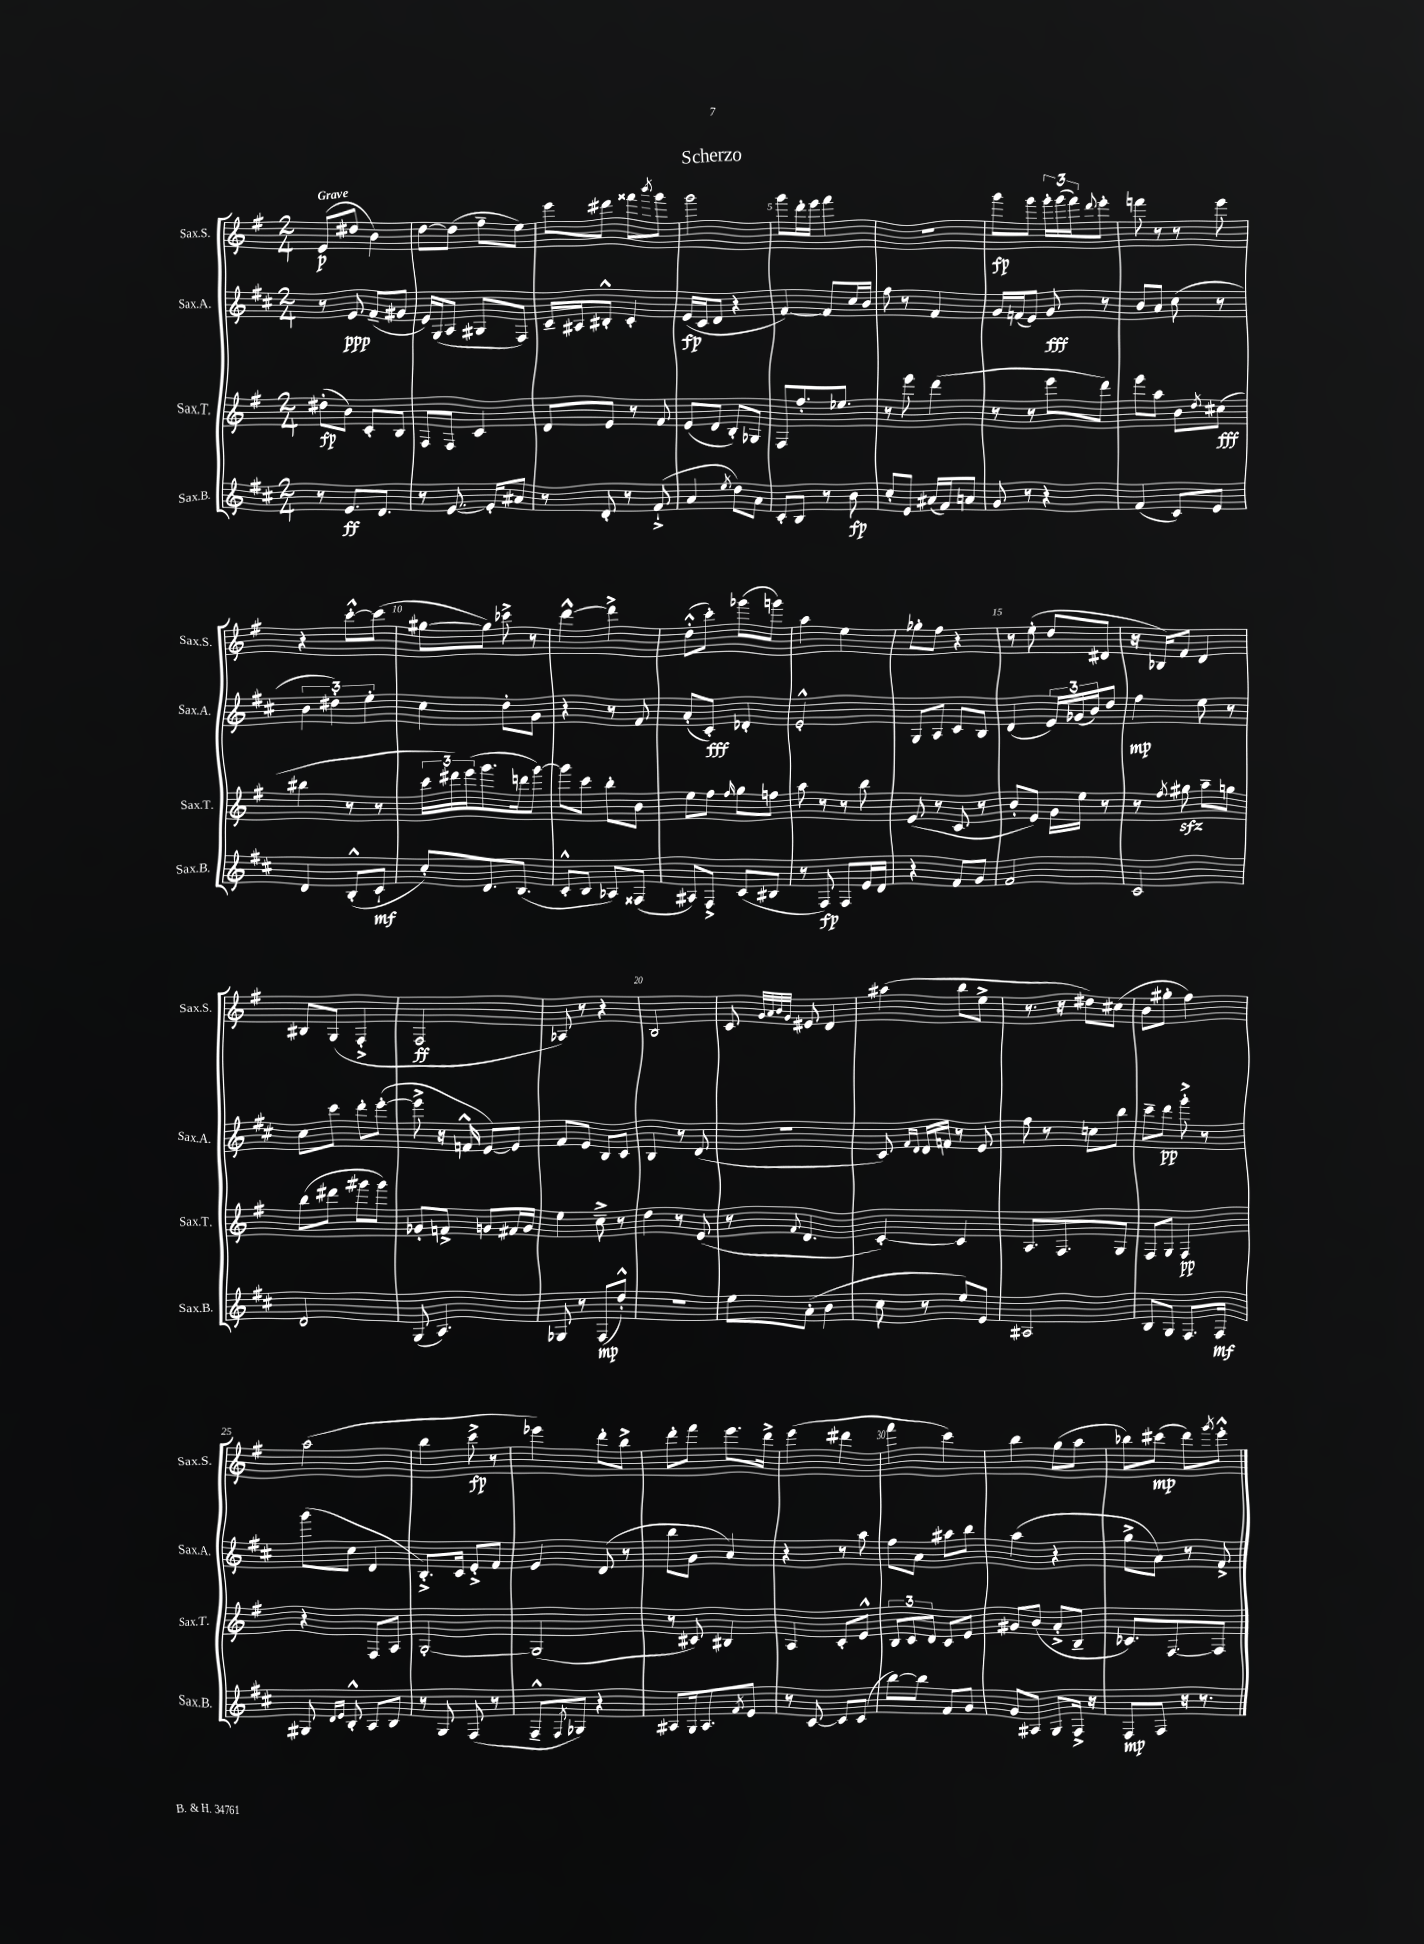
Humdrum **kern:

**kern	**kern	**kern	**kern
*staff4	*staff3	*staff2	*staff1
*clefG2	*clefG2	*clefG2	*clefG2
*k[f#c#]	*k[f#]	*k[f#c#]	*k[f#]
*M2/4	*M2/4	*M2/4	*M2/4
8r	(8dd#'	8r	(8e
8.e	8b)	8e	8dd#
.	8c'	(8f#~	4b)
8.d	.	.	.
.	8B	8g#	.
=	=	=	=
8r	8F#	16e)	[8dd
.	.	(16G	.
[8.e	8F#	8A	(8dd]
.	4c	8G#	8ff#~
16e']	.	.	.
8a#	.	8F#)	8ee)
=	=	=	=
8r	8d	16c#~	8eee
.	.	16A#	.
8d'	8e	8B#'^^	8ddd#
8r	8r	4c#'	8fff##
.	.	.	8qbbb
(8f#`^	8f#	.	8ggg
=	=	=	=
4a	(8e	(16e	2ggg
.	.	16c#	.
.	8d	8d	.
8qee	.	.	.
8dd)	8B')	4r	.
8a	8G-	.	.
=	=	=	=
8c#'	8F#	[4f#)	8ggg
8B	8.ff#'	.	16ddd'
.	.	.	16eee
8r	.	8f#]	4fff#
.	8.ee-	.	.
8b	.	16cc#	.
.	.	16b	.
=	=	=	=
8cc#'	8r	8ff#	2r
8e	8eee	8r	.
(16a#	(4ddd	4f#	.
16f#)	.	.	.
8a	.	.	.
=	=	=	=
8g	8r	16g	8ggg
.	.	(16f	.
8r	8r	8e)	8ggg
4r	8eee	8g	24ggg'
.	.	.	(24ggg
.	.	.	24fff#)
.	.	.	8qqddd
.	8ddd)	8r	8eee'
=	=	=	=
(4f#	8eee	8b	8fff
.	8aa	8a	8r
8c#)	8b	(8cc#	8r
.	8qdd	.	.
8e	(8cc#	8r	8eee
=	=	=	=
4d	4bb#	6b	4r
.	.	6dd#')	.
(8B'^^	8r	.	[8ccc'^^
.	.	6ee'	.
8c#`	8r	.	(8ccc]
=	=	=	=
8cc#')	24ccc	4cc#	[8gg#
.	24ddd#)	.	.
.	(24eee	.	.
8.d	8.ggg	.	8gg#])
.	.	8dd'	8ccc-^
(8.B	16ddd	.	.
.	[8ggg)	8g	8r
=	=	=	=
8c#'^^	8ggg]	4r	[4ddd^^
8B	8ccc	.	.
8A-)	8bb'	8r	4ddd^]
(8F##	8b	8f#	.
=	=	=	=
8A#)	8ee	(8a'	(8dd'^^
8F#^	8ff#	8c#')	8ccc')
.	16qqff#	.	.
(8c#	8gg	4d-'	(8ggg-
8B#	8ff	.	8ggg)
=	=	=	=
8r	8aa	2e'^^	4aa
8F#)	8r	.	.
8F#	8r	.	4ee
16e	8bb	.	.
16d	.	.	.
=	=	=	=
4r	(8e	8G	8gg-'
.	8r	8A	8ff#
8f#	8c	8c#	4r
8g	8r	8B	.
=	=	=	=
2f#	8b'	(4d	8r
.	8e)	.	(8ee'
.	16g	24e)	8dd
.	.	(24g-	.
.	16ee	.	.
.	.	24b)	.
.	8r	8dd	8d#
=	=	=	=
2c#	8r	4ff#	16r
.	.	.	16B-)
.	8qff#	.	.
.	8gg#	.	8f#
.	8aa~	8ee	4d
.	8gg	8r	.
=	=	=	=
2d	(8bb	8cc#	8B#
.	8ddd#	8ccc#	(8G
.	8ggg#	8ddd'	4F#'^
.	8ggg#)	([8eee'	.
=	=	=	=
(8G	8g-'	8eee^]	2F#
4.A)	8f^	16r	.
.	.	16f^^	.
.	8g	[8e)	.
.	16f#	8e]	.
.	16g	.	.
=	=	=	=
8G-	4ee	8f#	8A-)
8r	.	8e	8r
(8F#	8cc~^	8B	4r
8dd'^^)	8r	8c#	.
=	=	=	=
2r	4dd	4B	2B
.	8r	8r	.
.	(8e	(8d	.
=	=	=	=
8ee	8r	2r	8c
.	.	.	32qqg
.	.	.	32qqa
.	.	.	32qqb
.	8qqf#	.	32qqg
(8a'	4.d	.	8e#
4b	.	.	4d
=	=	=	=
8cc#	[4c')	8c#)	(4aa#
.	.	16qqf#	.
.	.	16qqd	.
8r	.	16d	.
.	.	16f	.
8ee)	4c]	8r	8bb
8e	.	8e	8ee^
=	=	=	=
2A#	8.A	8ff#	8.r
.	.	8r	.
.	8.F#	.	16r
.	.	8cc	8dd#)
.	8G	8bb	(8cc#
=	=	=	=
8B	8F#	8ccc#~	8b
8G	8G	8ddd	8gg#'
8.F#	4F#	8ggg'^	4ff#)
.	.	8r	.
16F#	.	.	.
=	=	=	=
8G#	4r	(8ggg	(2aa
16qqd	.	.	.
16qqe	.	.	.
8B'^^	.	8cc#	.
8A	8F#	4d	.
8B	8A	.	.
=	=	=	=
8r	[2G'	8.B'^)	4bb
8G	.	.	.
.	.	16c#	.
(8F#	.	8e'^	8ccc^
8r	.	8f#	8r
=	=	=	=
8F#~^^	(2G]	4e	4eee-)
8qF#	.	.	.
8G-)	.	.	.
4r	.	(8d	8ddd'
.	.	8r	8bb^
=	=	=	=
8A#	8r	8bb	8ddd'
16G	8c#)	8g	8fff#
8.A#	.	.	.
.	4B#	4a)	8.eee
8qf#	.	.	.
8e	.	.	.
.	.	.	16ddd^
=	=	=	=
8r	4A	4r	(4eee
[8c#	.	.	.
8c#]	8c'	8r	4ddd#
(8c#	8e^^	8aa	.
=	=	=	=
[8bb)	12B	8ff#	4fff#
.	12c	.	.
8bb]	.	8a	.
.	12d	.	.
8f#	8c	8aa#	4ccc)
8g	8e	8bb	.
=	=	=	=
8g	8g#	(4aa	4bb
8A#	(8b	.	.
8G	8a'^	4r	(8gg
16F#^	8B~	.	8aa
16r	.	.	.
=	=	=	=
8F#	8.c-)	8gg^	8bb-)
8F#	.	8a)	(8ccc#
.	[8.F#	.	.
16r	.	8r	8ddd)
8.r	.	.	.
.	.	.	8qggg
.	8F#]	8f#^	8eee'^^
==	==	==	==
*-	*-	*-	*-
